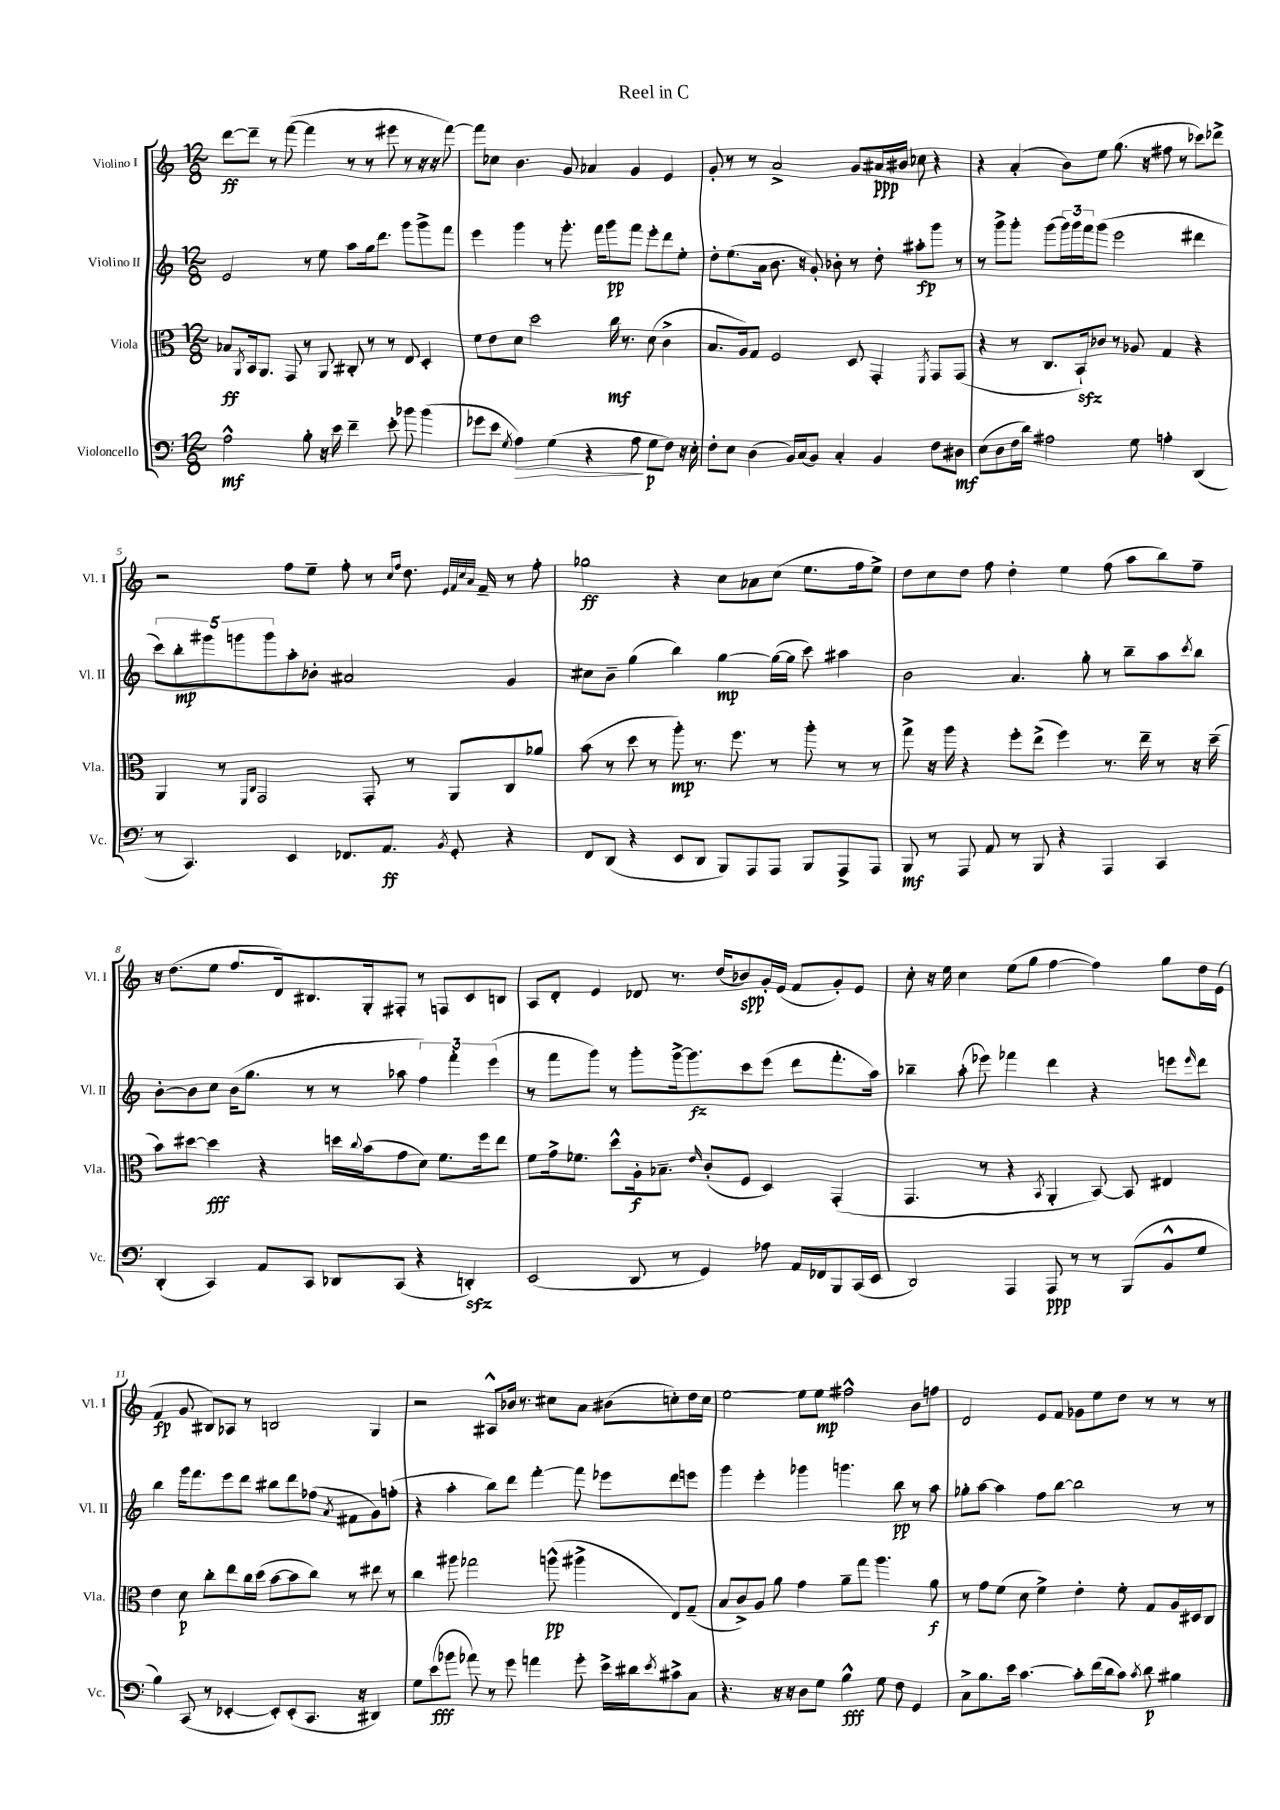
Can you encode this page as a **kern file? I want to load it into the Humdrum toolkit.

**kern	**kern	**kern	**kern
*staff4	*staff3	*staff2	*staff1
*clefF4	*clefC3	*clefG2	*clefG2
*k[]	*k[]	*k[]	*k[]
*M12/8	*M12/8	*M12/8	*M12/8
2A^^\	8B-/L	2e/	[8ddd\L
.	8qAA/	.	.
.	16BB/k	.	8ddd~\]J
.	8.AA/J	.	.
.	.	.	8r
.	8GG/	.	([8fff\
8B'\	8r	8r	4fff\]
16r	8AA/	8ee\	.
16e\	.	.	.
4f~\	8C#'/	8aa\L	8r
.	8r	16gg\k	8r
.	.	8.ddd\J	.
8e'\	8r	.	8eee#\
8b-\	8E/	8ggg\L	8r
(4b-\	4D'/	8ggg^\	16r
.	.	.	16r
.	.	8fff\J	[8fff\)
=	=	=	=
8g-\L	8f\L	4eee\	8fff\]L
8e\J	8e\	.	8cc-\J
8qG/	.	.	.
4A\)	8d\J	4ggg\	4.b\
.	2dd\	.	.
(4G\	.	8r	.
.	.	8.ggg'\	8g/
4r	.	.	4a-/
.	.	16fff\LK	.
.	16cc\	8ggg\	.
.	8.r	.	.
8A\	.	8fff\J	4g/
8G\L	(8d\	8eee'\L	.
8F\J)	4c^\	8ddd\	4e/
16r	.	8ee'\J	.
16E'\	.	.	.
=	=	=	=
8F'\L	8.B/L	8dd'\L	8g'/
8E\J	.	(8.ee\	8r
.	16A/k)	.	.
(4D\	8G/J	.	8r
.	.	16a\Jk	.
.	2F/	8.b\	2a^/
16BB/LL)	.	.	.
(16C/J	.	16r	.
8BB/J)	.	8g'/)	.
4C'/	.	8b-'\	.
.	8D/	8r	8g/L
4BB/	4GG'/	8dd'\	16a#/L
.	.	.	16b#/JJ
.	.	8aa#'\L	8cc-\
.	8qFF/	.	.
8F\L	8GG/L	8ggg\J	4r
8D#\J	(8GG/J	8r	.
=	=	=	=
(8E\L	4r	8r	4r
8D\	.	8ggg^\L	.
16F\L	8r	8ggg'\J	(4a'/
16d\JJ)	.	.	.
2A#\	8.C/L	(8ggg\L	.
.	.	24ggg\L)	8b\L)
.	.	24ggg\	.
.	16BB`/k)	.	.
.	.	24fff\J	.
.	8c-/J	(8ggg\J	8ee\J
.	8r	2eee\	(8.gg\
8G\	8A-/	.	.
.	.	.	16r
4A'\	4G/	.	8ff#\
.	.	.	8r
(4DD/	4r	4ddd#\	8ccc-\L)
.	.	.	8ddd-^\J
=	=	=	=
8r	4AA/	10ccc\L)	2r
.	.	10bb'\	.
4.CC/)	.	.	.
.	.	10ggg#\	.
.	8r	.	.
.	.	10ggg\	.
.	16qqFF/LL	.	.
.	16qqC/JJ	.	.
.	2GG/	.	.
.	.	10ggg\	.
4EE/	.	8aa'\	8ff\L
.	.	8b-'\J	8ee~\J
8.FF-/L	.	2a#/	8ff'\
.	8GG'/	.	8r
8.AA/J	.	.	.
.	.	.	16qqcc/LL
.	.	.	16qqff/JJ
.	8r	.	8.dd\
8qBB/	.	.	.
8GG'/	8AA/L	.	.
.	.	.	32qqe/LLL
.	.	.	32qqf/
.	.	.	32qqcc/
.	.	.	32qqa/JJJ
.	.	.	16f~/
4r	8C/	4g/	8r
.	8a-/J	.	8ff'\
=	=	=	=
8FF/L	(8b\	8cc#\L	2gg-\
(8DD/J	8r	8b~\J	.
4r	8dd\	(4gg\	.
.	8r	.	.
8EE/L	8aa'\)	4bb\)	4r
8DD/J	8.r	.	.
8BBB/L)	.	[4gg\	8cc\L
.	8.ff\	.	.
8AAA/	.	.	8a-\
8AAA/J	8r	(16gg\_LL	(8cc\J
.	.	16gg\]JJ	.
8BBB/L	8aa'\	8ccc\)	8.ee\L
8AAA^/	8r	4aa#\	.
.	.	.	16ff\k
8AAA/J	8r	.	8ee^\J)
=	=	=	=
8BBB/	8gg^\	2b\	8dd\L
8r	16r	.	8cc\
.	16aa\	.	.
8AAA/	4r	.	8dd\J
8AA/	.	.	8ff\
8r	8ff'\L	4.a/	4dd'\
8BBB/	(8ee^\J	.	.
4r	4ff\)	.	4ee\
.	.	8gg'\	.
4AAA/	8.r	8r	(8ff\
.	.	8bb~\L	8aa\L
.	16ee~\	.	.
4CC/	8r	8aa\	8bb\)
.	.	8qccc/	.
.	16r	8bb\J	8ff~\J
.	(16dd~\	.	.
=	=	=	=
(4DD'/	8b\L)	[8b'\L	16r
.	.	.	(8.dd\L
.	[8dd#\J	8b\]	.
4CC/)	4dd#\]	8cc\J	8ee\J
.	.	(16b\LK	8.ff/L
.	.	8.gg\J	.
8AA/L	4r	.	.
.	.	.	16d/k)
8CC/J	.	8r	8.B#/
8DD-/L	16dd\LL	8r	.
.	8qqcc/	.	.
.	(16b\J	.	16G'/k
(8CC/J	8g\	8aa-\	8F#'/J
4r	8d\J)	6ff\)	8r
.	8.f\L	.	8F/L
.	.	6fff'\	.
4DD'/)	.	.	8c/
.	16ff\k	.	.
.	.	(6eee\	.
.	8ee\J	.	8B/J
=	=	=	=
(2EE/	8f\L	8r	8A/L
.	16g^\k	8fff\L	8d'/J
.	8.f-\J	.	.
.	.	8ggg\J)	4e/
.	8dd^^\L	8r	.
8DD/	16A'\k	8ggg'\L	8d-/
.	8.B-~\J	.	.
8r	.	[16ggg^\k	8.r
.	.	8.ggg\]	.
.	16qqe/	.	.
4GG/)	(8c'/L	.	.
.	.	.	(16dd/LK
.	8F/J	8ccc\	8b-/)
8A-\	4D/)	(8eee\J	16g'/L
.	.	.	(16e/JJ
16AA/LL	.	8ddd\L	8f/L
16FF-/J	.	.	.
8BBB/	(4GG'/	8.fff'\	8g'/)
(16CC/L	.	.	8e/J
16EE/JJ	.	16aa\Jk)	.
=	=	=	=
2DD/)	4.GG/	4bb-~\	8cc'\
.	.	.	16r
.	.	.	16ee\
.	.	(8aa'\	4cc\
.	8r	8eee-\)	.
4AAA/	4r	4fff-\	(8ee\L
.	.	.	8gg\J
.	8qBB/	.	.
8AAA/	4AA'/	4ddd\	[4ff\
8r	.	.	.
8r	[8BB/)	4r	4ff\])
(8BBB/L	8BB/]	.	.
8BB^^/	4E#/	8eee\L	8gg\L
.	.	16qqeee/	.
8G/J	.	8ddd\J	16dd\L
.	.	.	(16e\JJ
=	=	=	=
4B\)	4e\	4bb\	4f/
(8CC/	8d\	16ggg\LK	8g/
.	.	8.fff\	.
8r	8cc'\L	.	8B#/L)
[4EE-'/	8ee\	8eee\	8A-/J
.	16cc\L	8ddd\J	8r
.	(16dd\JJ	.	.
8EE-'/]L)	[8b\L	8bb#\L	2B/
(8EE-'/	8b\]	8ddd\	.
8.CC/J	8cc\J)	(8ff-\J	.
.	.	8qa/	.
.	8r	8f#\L	.
16r	.	.	.
4DD#/)	8ee#\	8g\)	4G/
.	8r	(8ff'\J	.
=	=	=	=
8G\L	4cc\	4r	2r
(8e\	.	.	.
8b-\J	8aa#\	4aa'\	.
8a-\)	2gg-\	.	.
8r	.	8bb\L)	8A#^^/L
8g\	.	8ddd\J	16b-/Jk
.	.	.	8.r
4a\	.	[4fff'\	.
.	(8aa^^\	.	8cc#\L
8g'\	4aa#^\	8fff\]	8a\J
16e^\LL	.	8eee-\L	(8b#\L
16d#\J	.	.	.
8qe/	.	.	.
8c#^\	8E/L)	8ddd\	8cc'\)
8C\J	(8G~/J	8eee\J	16dd\L
.	.	.	16cc\JJ
=	=	=	=
4.r	8B/L	4ggg\	[2ee\
.	8c^/)	.	.
.	8A/J	4eee'\	.
16r	8a\	.	.
16r	.	.	.
8D\L	4g\	4ggg-\	8ee\]L
8G\J	.	.	8ee\J
4B^^\	8a~\L	4.ggg\	2ff#^^\
.	8gg\J	.	.
8G\	4.aa\	.	.
8F\	.	8bb\	.
4GG/	.	8r	8b\L
.	8a\	8aa\	8ff\J
=	=	=	=
8C^\L	8r	8gg-'\L	2d/
8.B\	8g\L	[8aa\J	.
.	(8f\J	4aa\]	.
16e\Jk	.	.	.
[4.c\	8d\	.	.
.	4f^\)	8ff\L	8e/L
.	.	[8bb\J	8f/J
8c'\]L	4e'\	2bb\]	8g-\L
(16f\L	.	.	8ee\
16d\J	.	.	.
8c\J)	8f'\	.	8dd\J
8qc/	.	.	.
8d\	8G/L	.	8r
4B#\	16A/L	8r	8r
.	16D#/J	.	.
.	8C/J	8r	8r
==	==	==	==
*-	*-	*-	*-
